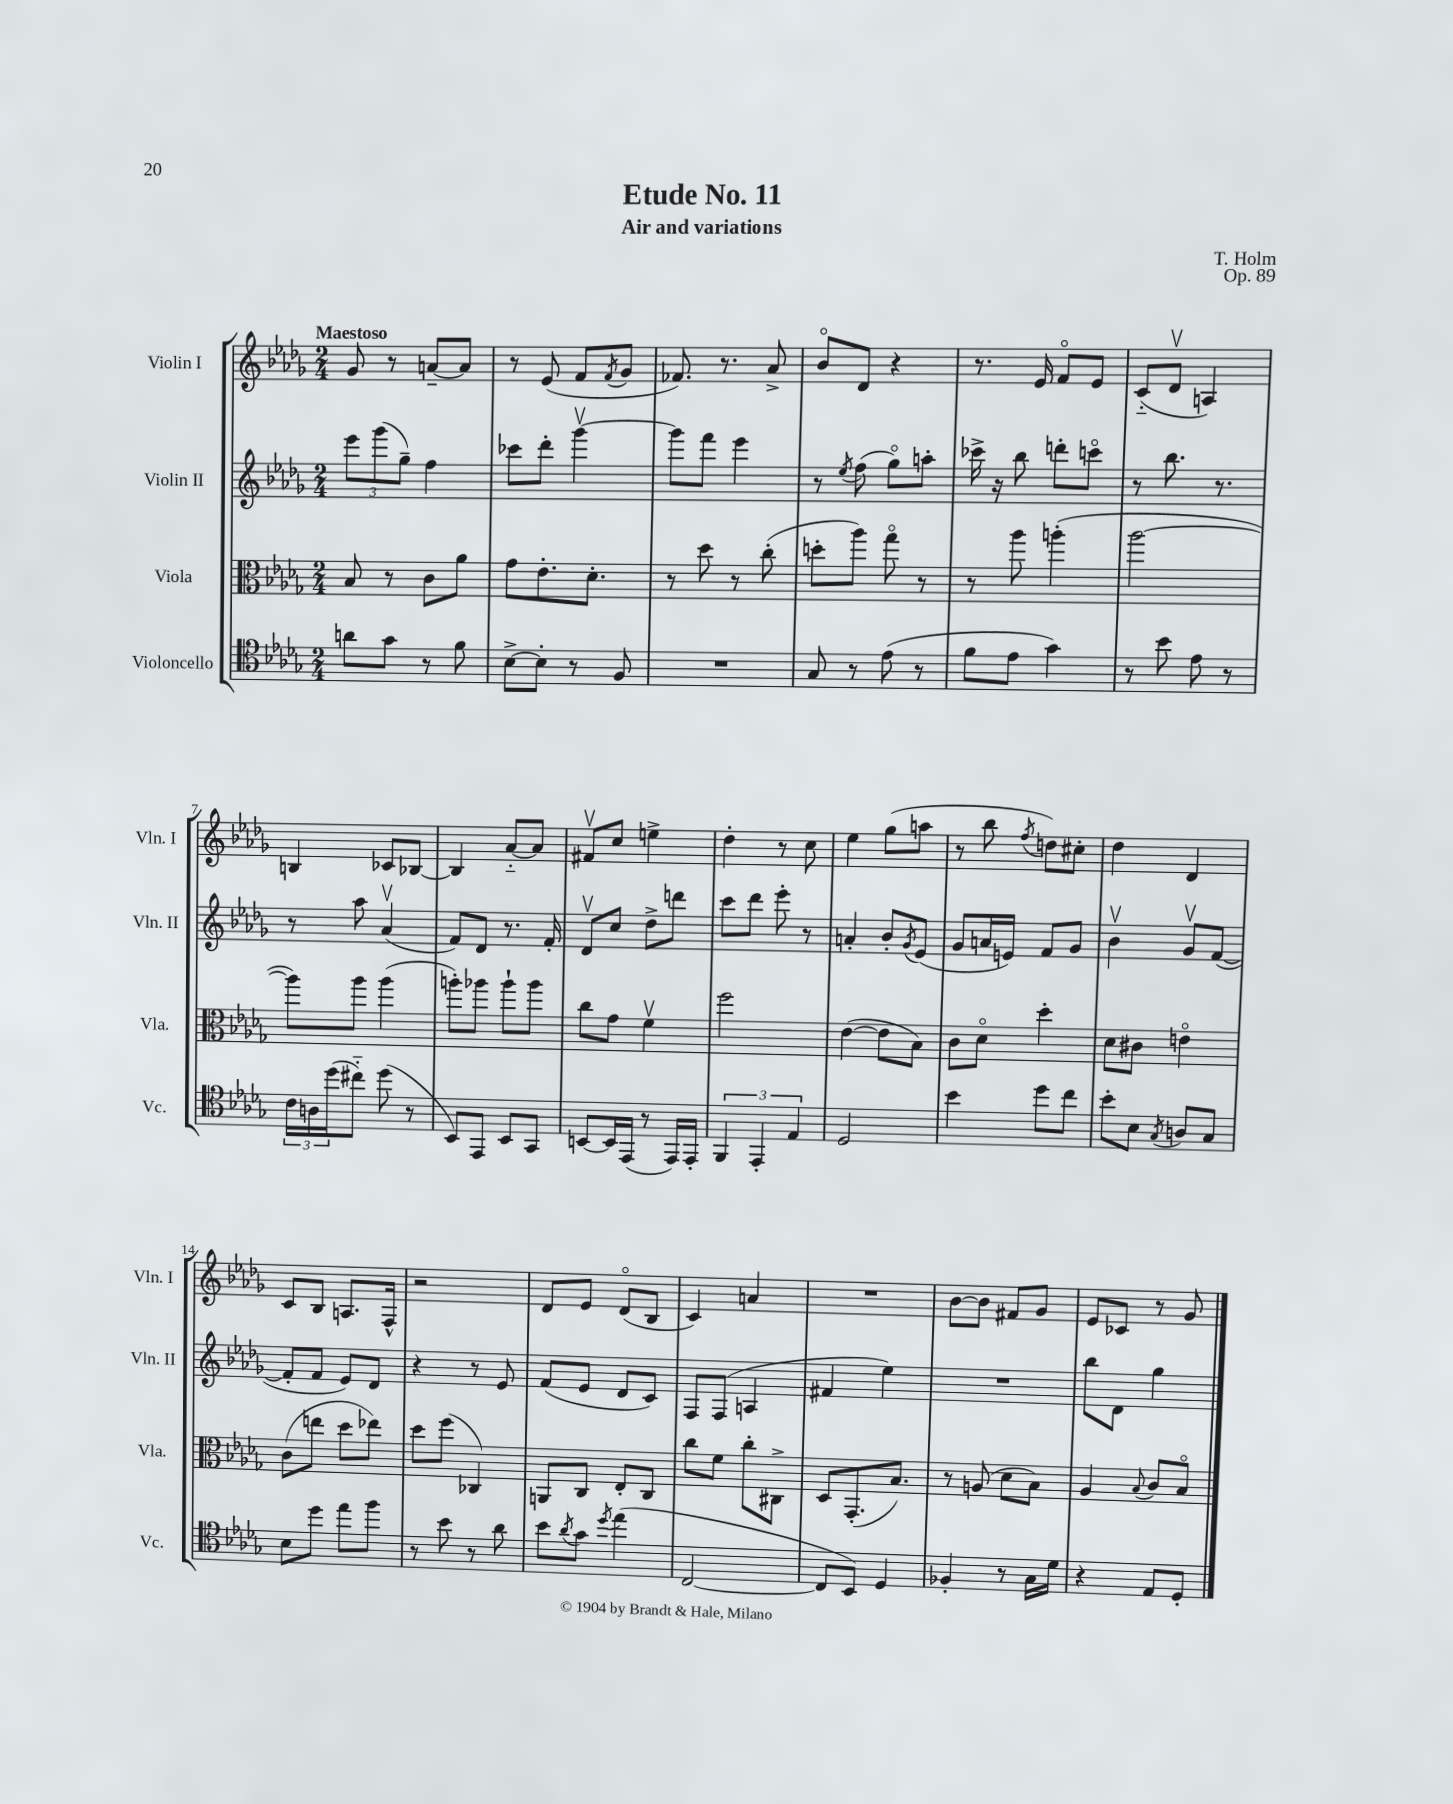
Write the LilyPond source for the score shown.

\header { title = "Etude No. 11" composer = "T. Holm" subtitle = "Air and variations" opus = "Op. 89" }
<<
\new StaffGroup <<
\new Staff = "s0" \with { instrumentName = "Violin I" shortInstrumentName = "Vln. I" } {
    \clef treble \key des \major \numericTimeSignature \time 2/4 \tempo "Maestoso"
    ges'8 r8 a'8~-- a'8 |
    r8 ees'8( f'8 \acciaccatura { f'8 } ges'8 |
    fes'8.) r8. aes'8-> |
    bes'8\flageolet des'8 r4 |
    r8. ees'16 f'8\flageolet ees'8 |
    c'8-_( des'8\upbow a4) |
    b4 ces'8 bes8~ |
    bes4 aes'8~-_ aes'8 |
    fis'8\upbow c''8 e''4-> |
    des''4-. r8 c''8 |
    ees''4 ges''8( a''8 |
    r8 bes''8 \acciaccatura { f''8 } d''8) cis''8-. |
    des''4 des'4 |
    c'8 bes8 a8. f16-^ |
    r2 |
    des'8 ees'8 des'8\flageolet( bes8 |
    c'4) a'4 |
    R2 |
    bes'8~ bes'8 fis'8 ges'8 |
    ees'8 ces'8 r8 ges'8 \bar "|." |
}
\new Staff = "s1" \with { instrumentName = "Violin II" shortInstrumentName = "Vln. II" } {
    \clef treble \key des \major \numericTimeSignature \time 2/4
    \tuplet 3/2 { ees'''8 ges'''8( ges''8--) } f''4 |
    ces'''8 des'''8-. ges'''4~\upbow |
    ges'''8 f'''8 ees'''4 |
    r8 \acciaccatura { ees''8 } f''8( ges''8\flageolet) a''8-. |
    ces'''16-> r16 bes''8 d'''8-. c'''8\flageolet |
    r8 bes''8. r8. |
    r8 aes''8 aes'4\upbow( |
    f'8) des'8 r8. f'16-. |
    des'8\upbow c''8 des''8-> d'''8 |
    c'''8 des'''8 ees'''8-. r8 |
    a'4-. bes'8-. \acciaccatura { ges'8 } ees'8( |
    ges'8 a'16 e'16) f'8 ges'8 |
    bes'4\upbow ges'8\upbow f'8~( |
    f'8-. f'8 ees'8) des'8 |
    r4 r8 ees'8 |
    f'8( ees'8 des'8 c'8) |
    f8 f8( a4 |
    fis'4 ees''4) |
    R2 |
    bes''8 des'8 ges''4 \bar "|." |
}
\new Staff = "s2" \with { instrumentName = "Viola" shortInstrumentName = "Vla." } {
    \clef alto \key des \major \numericTimeSignature \time 2/4
    bes8 r8 c'8 aes'8 |
    ges'8 ees'8.-. des'8.-. |
    r8 des''8 r8 c''8-.( |
    d''8-. aes''8) ges''8\flageolet r8 |
    r8 aes''8 a''4-.( |
    aes''2~ |
    aes''8) aes''8 aes''4( |
    a''8-.) aes''8 aes''8-! aes''8 |
    c''8 ges'8 f'4\upbow |
    f''2 |
    ees'4~( ees'8 bes8) |
    c'8 des'8\flageolet des''4-. |
    des'8 cis'8 e'4\flageolet |
    c'8( e''8 des''8 ees''8) |
    des''8 f''8( ces4) |
    a,8 c8 ees8-. c8 |
    c''8 f'8 c''8-. cis8-> |
    des8 ges,8.-.( bes8.) |
    r8 a8( des'8 bes8) |
    aes4 \appoggiatura { bes8 } c'8 bes8\flageolet \bar "|." |
}
\new Staff = "s3" \with { instrumentName = "Violoncello" shortInstrumentName = "Vc." } {
    \clef tenor \key des \major \numericTimeSignature \time 2/4
    a'8 ges'8 r8 f'8 |
    bes8~-> bes8-. r8 f8 |
    R2 |
    ges8 r8 ees'8( r8 |
    f'8 ees'8 ges'4) |
    r8 bes'8 ees'8 r8 |
    \tuplet 3/2 { c'16 a16 des''16( } cis''8-_) des''8( r8 |
    bes,8) ees,8 bes,8 ges,8 |
    b,8~ b,16 ees,16( r8 ees,16) ees,16-. |
    \tuplet 3/2 { f,4 ees,4-. ees4 } |
    des2 |
    bes'4 des''8 c''8 |
    bes'8-. bes8 \acciaccatura { ges8 } a8 ges8 |
    bes8 des''8 ees''8 f''8 |
    r8 bes'8 r8 aes'8 |
    bes'8 \acciaccatura { aes'8 } ges'8 \acciaccatura { des''8 } ees''4( |
    c2~ |
    c8 bes,8) des4 |
    fes4-. r8 ges16 des'16 |
    r4 ees8 des8-. \bar "|." |
}
>>
>>
